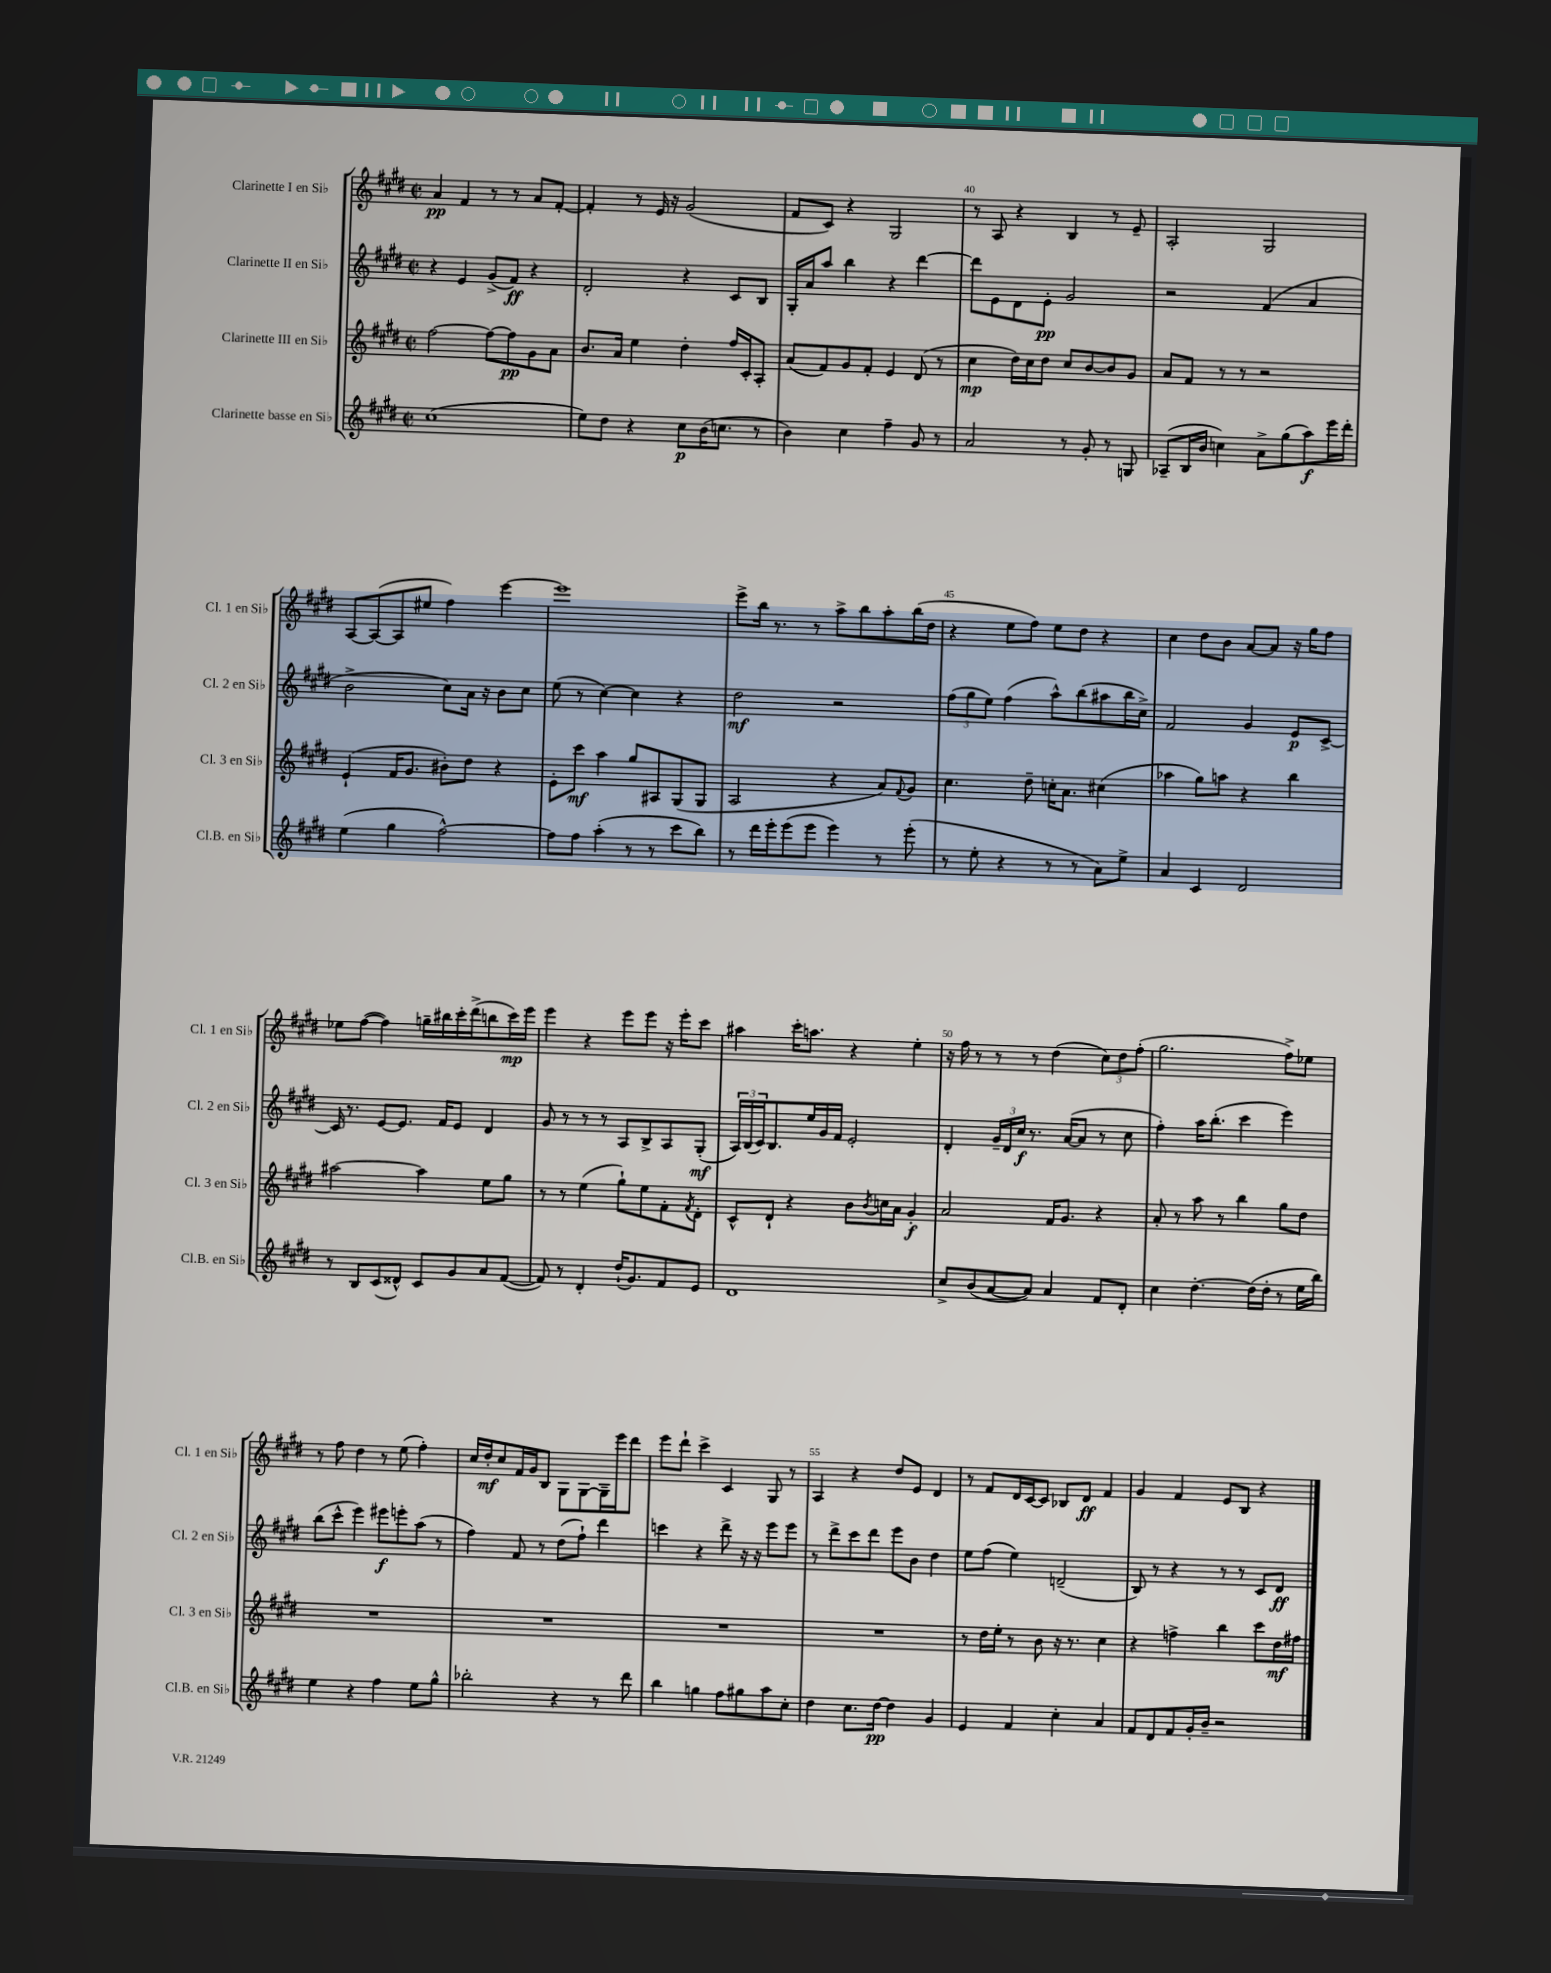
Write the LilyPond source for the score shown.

<<
\new StaffGroup <<
\new Staff = "s0" \with { instrumentName = "Clarinette I en Sib" shortInstrumentName = "Cl. 1 en Sib" } {
    \clef treble \key e \major \defaultTimeSignature \time 2/2
    a'4\pp fis'4 r8 r8 a'8 fis'8~-. |
    fis'4-. r8 e'16 r16 gis'2( |
    fis'8 cis'8) r4 gis2 |
    r8 a8 r4 b4 r8 e'8-- |
    a2-. gis2 |
    a8~ a8~( a8 eis''8 fis''4) e'''4~ |
    e'''1 |
    e'''8-> b''16 r8. r8 a''8-> b''8 a''8-. b''16( dis''16 |
    r4 e''8 fis''8) e''8 dis''8 r4 |
    cis''4 dis''8 b'8 a'8~ a'8 r16 gis''16 fis''8 |
    ees''8 fis''8~( fis''4) g''16-- bis''16 cis'''16-. dis'''16->( b''8 cis'''16\mp) e'''16 |
    e'''4 r4 e'''8 e'''8 r16 e'''16-. cis'''8 |
    ais''4 cis'''16-. a''8. r4 e''4-. |
    r16 fis''16 r8 r8 r8 dis''4( \tuplet 3/2 { cis''8) dis''8 fis''8-.( } |
    gis''2. fis''8->) ees''8 |
    r8 fis''8 dis''4 r8 e''8( fis''4-.) |
    cis''16 dis''16-.\mf cis''8 fis'16 gis'16 b8 gis8 gis8~ gis16-- e'''16 dis'''8 |
    e'''8 dis'''8-! cis'''4-> cis'4 gis8 r8 |
    a4 r4 dis''8 e'8 dis'4 |
    r8 fis'8 dis'16 cis'16~ cis'8 bes8 dis'8\ff fis'4 |
    gis'4 fis'4 e'8 b8 r4 \bar "|." |
}
\new Staff = "s1" \with { instrumentName = "Clarinette II en Sib" shortInstrumentName = "Cl. 2 en Sib" } {
    \clef treble \key e \major \defaultTimeSignature \time 2/2
    r4 e'4 gis'8->( fis'8\ff) r4 |
    dis'2-. r4 cis'8 b8 |
    gis16-. a'16 a''8 b''4 r4 dis'''4~ |
    dis'''8 e'8 dis'8 e'8-.\pp gis'2 |
    r2 fis'4( a'4 |
    b'2-> cis''8) a'16 r16 b'8 cis''8 |
    e''8( r8 cis''4~) cis''4 r4 |
    dis''2\mf r2 |
    \tuplet 3/2 { fis''8( gis''8 e''8) } fis''4( a''8-^) b''8( ais''8 b''16 cis''16->) |
    fis'2 gis'4 e'8\p cis'8~-> |
    cis'16 r8. e'8~ e'8. fis'16 e'8 dis'4 |
    gis'8 r8 r8 r8 a8 b8-> a8 gis8-.\mf( |
    \tuplet 3/2 { a16) b16( cis'16) } b8. e''16 gis'16 fis'16 e'2-. |
    dis'4-. \tuplet 3/2 { gis'16-- dis'16 cis''16\f } r8. a'16~( a'8 r8 cis''8 |
    fis''4-.) a''16 b''8.-.( cis'''4 e'''4) |
    b''8( cis'''8-^ e'''4) eis'''8\f e'''8-. a''8( r8 |
    fis''4) fis'8 r8 dis''8( fis''8-!) dis'''4 |
    c'''4 r4 dis'''8-> r16 r16 e'''8 e'''8 |
    r8 dis'''8-> cis'''8 dis'''8 e'''8 b'8 dis''4 |
    e''8 fis''8( e''4) d'2--( |
    b8) r8 r4 r8 r8 cis'8 dis'8\ff \bar "|." |
}
\new Staff = "s2" \with { instrumentName = "Clarinette III en Sib" shortInstrumentName = "Cl. 3 en Sib" } {
    \clef treble \key e \major \defaultTimeSignature \time 2/2
    fis''2~ fis''8~ fis''8\pp gis'8 a'8 |
    b'8. a'16 e''4 dis''4-. fis''16 cis'16-. a8-. |
    a'8( fis'8) gis'8 fis'8-. e'4 dis'8( r8 |
    cis''4\mp dis''16) cis''16 dis''8 cis''8 b'8~ b'8 gis'8 |
    a'8 fis'8 r8 r8 r2 |
    e'4-!( fis'16 gis'8. bis'8-.) dis''8 r4 |
    e'8-. cis'''8\mf a''4 gis''8 ais8 gis8( gis8 |
    a2 r4 a'8) \appoggiatura { fis'8 } gis'8 |
    cis''4. dis''8-- c''16-. a'8. cis''4( |
    aes''4 gis''8) a''8 r4 b''4 |
    ais''2~ ais''4 e''8 gis''8 |
    r8 r8 e''4( gis''8-!) e''8 fis'8-. \acciaccatura { fis'8 } dis'8-. |
    cis'8-^ dis'8-! r4 b'8 \acciaccatura { b'8 } c''16 a'16 gis'4-.\f |
    a'2 fis'16 gis'8. r4 |
    a'8-. r8 a''8 r8 b''4 gis''8 dis''8 |
    R1 |
    R1 |
    R1 |
    R1 |
    r8 dis''16 e''16-. r8 b'8 r16 r8. cis''4 |
    r4 f''4-> b''4 cis'''8 dis''16\mf fis''16 \bar "|." |
}
\new Staff = "s3" \with { instrumentName = "Clarinette basse en Sib" shortInstrumentName = "Cl.B. en Sib" } {
    \clef treble \key e \major \defaultTimeSignature \time 2/2
    cis''1( |
    e''8) dis''8 r4 cis''8\p b'16( c''8. r8 |
    b'4) cis''4 fis''4-- gis'8 r8 |
    a'2 r8 gis'8-. r8 g8 |
    aes8--( b16 b'16 c''4) a'8-> gis''8( a''8\f) e'''16 dis'''16-. |
    e''4( gis''4 fis''2~-^) |
    fis''8 fis''8 a''4-.( r8 r8 cis'''8 b''8) |
    r8 dis'''16 e'''16-. e'''8( e'''8 e'''4) r8 e'''8-.( |
    r8 e''8-. r4 r8 r8 a'8) e''8-> |
    a'4 cis'4 dis'2 |
    r8 b8 cis'8( disis'8-^) cis'8 gis'8 a'8 fis'8~( |
    fis'8) r8 dis'4-. dis''16-!( gis'8.) fis'8 e'8 |
    dis'1 |
    cis''8-> b'8( a'8~ a'8) a'4 fis'8 dis'8-. |
    cis''4 dis''4.~-. dis''16( dis''16-. r8 e''16 b''16) |
    e''4 r4 fis''4 e''8 gis''8-^ |
    bes''2-. r4 r8 dis'''8 |
    b''4 g''4 fis''8 gis''8 a''8 cis''8-. |
    dis''4 cis''8. dis''16~\pp dis''4 gis'4 |
    e'4 fis'4 cis''4-. a'4 |
    fis'8 dis'8 fis'8 gis'16-. b'16-- r2 \bar "|." |
}
>>
>>
\layout { \context { \Score currentBarNumber = #37 \override BarNumber.break-visibility = ##(#f #t #t) barNumberVisibility = #(every-nth-bar-number-visible 5) } }
